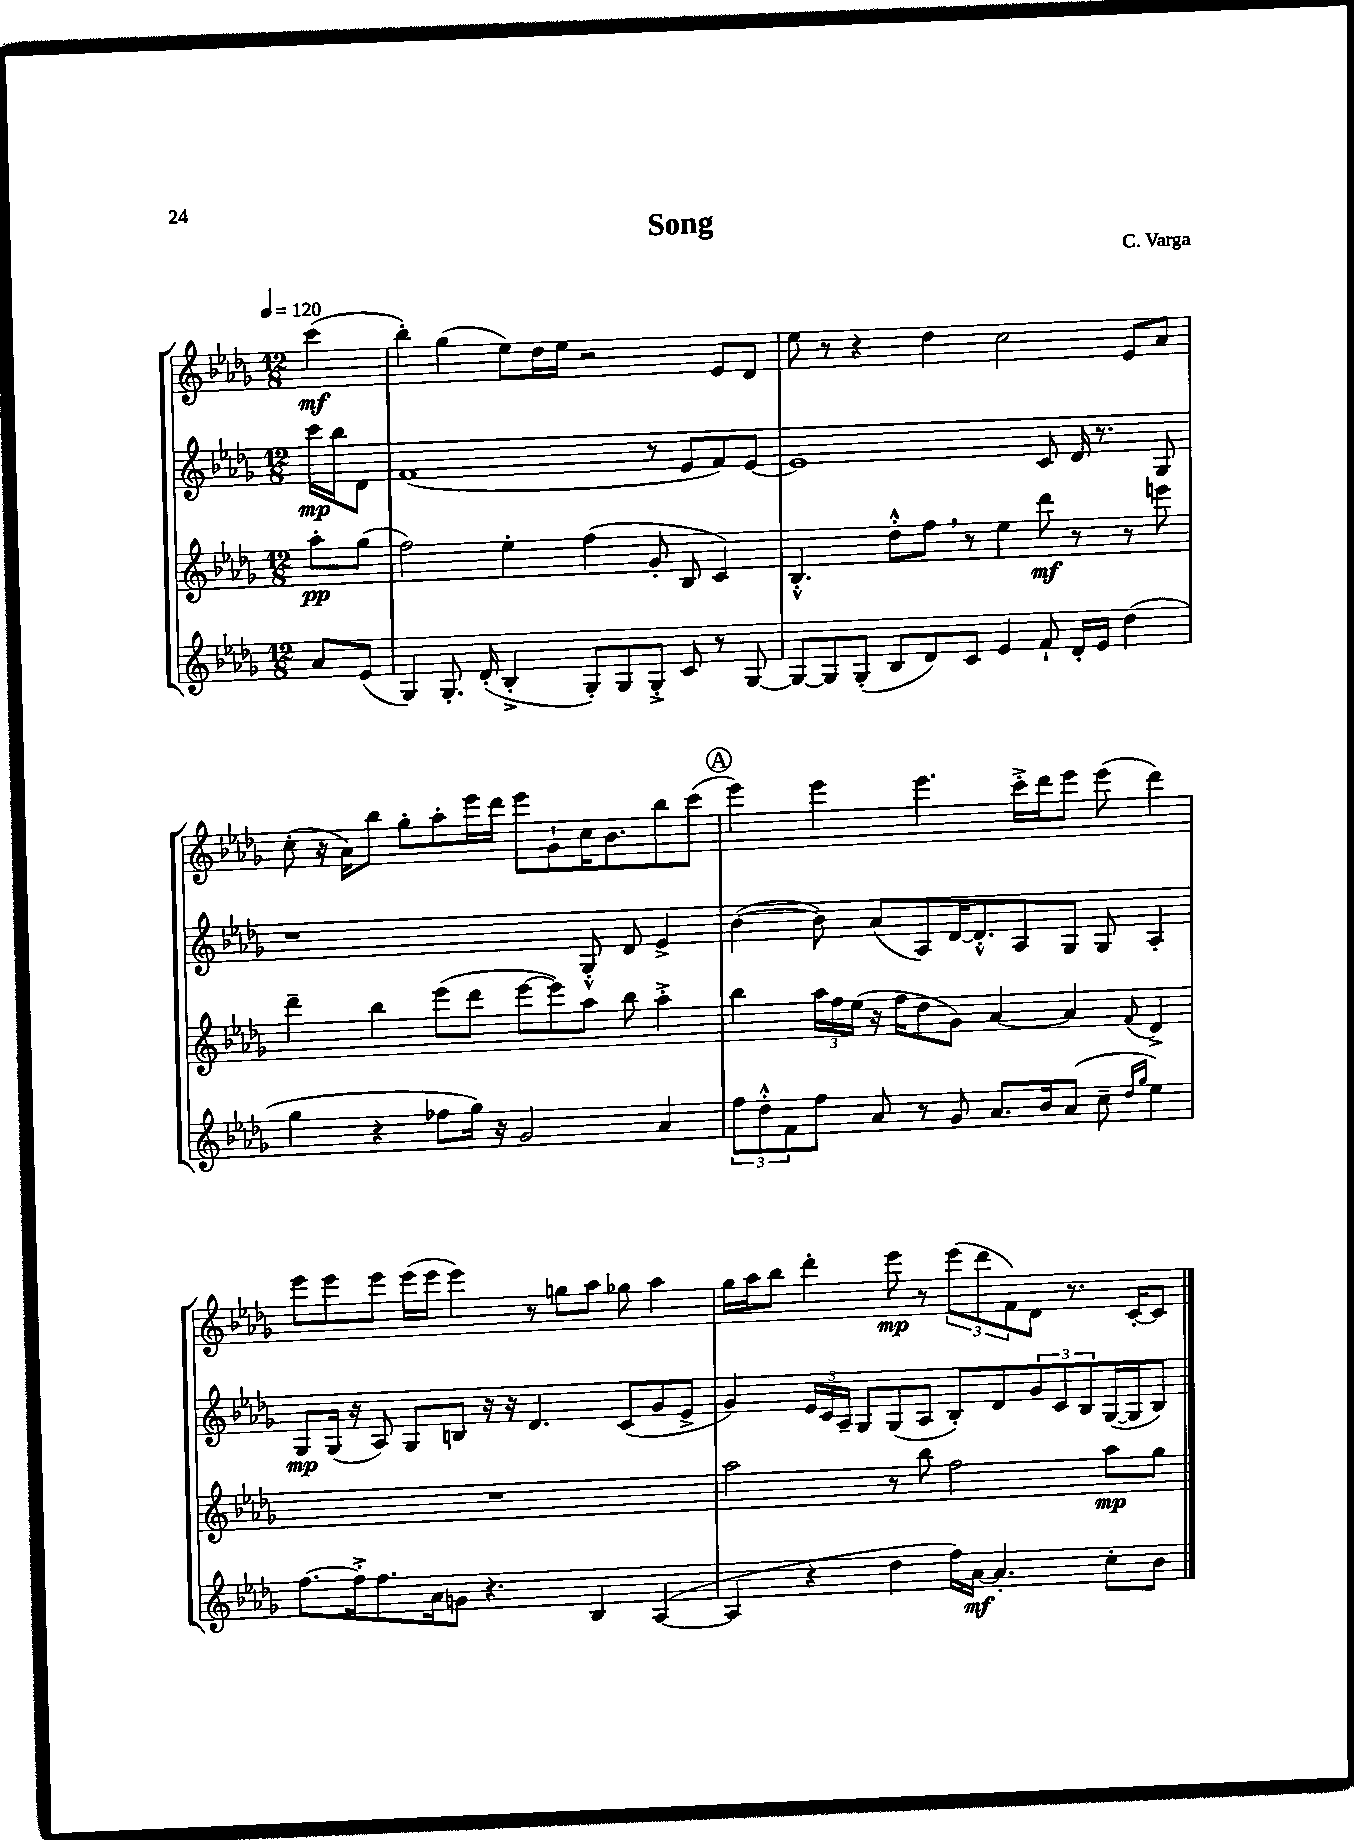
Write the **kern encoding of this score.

**kern	**kern	**kern	**kern
*staff4	*staff3	*staff2	*staff1
*clefG2	*clefG2	*clefG2	*clefG2
*k[b-e-a-d-g-]	*k[b-e-a-d-g-]	*k[b-e-a-d-g-]	*k[b-e-a-d-g-]
*M12/8	*M12/8	*M12/8	*M12/8
*MM120	*MM120	*MM120	*MM120
8a-	8aa-'	16ccc	(4ccc
.	.	16bb-	.
(8e-	(8gg-	8d-	.
=	=	=	=
4G-)	2ff)	(1f	4bb-')
8.G-'	.	.	(4gg-
(16d-'	.	.	.
4B-'^	4ee-'	.	8ee-)
.	.	.	16dd-
.	.	.	16ee-
8G-')	(4ff	.	2r
8G-	.	.	.
8G-'^	8g-'	8r	.
8c	8B-	8e-	.
8r	4c)	8f)	8e-
[8G-	.	[8e-	8d-
=	=	=	=
8G-_	4.B-'^^	1e-]	8ee-
8G-]	.	.	8r
(8G-'	.	.	4r
8B-	8dd-'^^	.	.
8d-)	8ff	.	4dd-
8c	8r	.	.
4e-	4ee-	.	2cc
8f`	8ddd-	8c	.
16d-'	8r	16d-	.
16e-	.	8.r	.
(4dd-	8r	.	8e-
.	8eee	8G-	8a-
=	=	=	=
4gg-	4ddd-~	1r	(8cc'
.	.	.	16r
.	.	.	16a-)
4r	4bb-	.	8bb-
.	.	.	8gg-'
8ff-	(8eee-	.	8aa-'
16gg-)	8ddd-	.	16eee-
16r	.	.	16ddd-
2g-	[8eee-	.	8eee-
.	8eee-])	.	8g-`
.	8aa-	8G-'^^	16cc
.	.	.	8.b-
.	8bb-	8d-	.
4a-	4aa-'^	4e-^	8bb-
.	.	.	(8ccc
=	=	=	=
12ff	4bb-	([4b-	4eee-)
12dd-'^^	.	.	.
12f	.	.	.
8ff	24aa-	8b-])	4eee-
.	24ff	.	.
.	(24ee-	.	.
8a-	16r	(8a-	.
.	16ff	.	.
8r	8dd-	8A-)	4.eee-
8g-	8g-)	[16d-	.
.	.	8.d-'^^]	.
8.a-	[4a-	.	.
.	.	8A-	16ccc'^
16b-	.	.	16ddd-
(8a-	4a-]	8G-	8eee-
8cc~	.	8G-	(8eee-
16qqdd-	.	.	.
16qqgg-	8qqf	.	.
4ee-)	4d-^	4A-'	4ddd-)
=	=	=	=
[8.ff	1.r	8G-	8eee-
.	.	(16G-	8eee-
16ff'^]	.	16r	.
8.ff	.	8A-)	8eee-
.	.	8G-	(16eee-
16a-	.	.	16eee-
8g	.	8B	4eee-)
4.r	.	16r	.
.	.	16r	.
.	.	4.d-	8r
.	.	.	8gg
4B-	.	.	8aa-
.	.	(8c	8gg-
([4A-	.	8g-	4aa-
.	.	8e-^	.
=	=	=	=
4A-]	2aa-	4g-)	16gg-
.	.	.	16aa-
.	.	.	8bb-
4r	.	24e-	4ddd-'
.	.	24c	.
.	.	24A-~	.
.	.	8G-	.
4dd-	8r	(8G-	8eee-
.	8bb-	8A-	8r
16ff)	2ff	8B-')	(12eee-
[16a-	.	.	.
.	.	.	12ddd-
4.a-']	.	8d-	.
.	.	.	12f)
.	.	12g-	8d-
.	.	12c	.
.	.	.	8.r
.	.	12B-	.
8cc'	8aa-	([16G-	.
.	.	16G-]	[16c'
8b-	8gg-	8B-)	8c]
==	==	==	==
*-	*-	*-	*-
